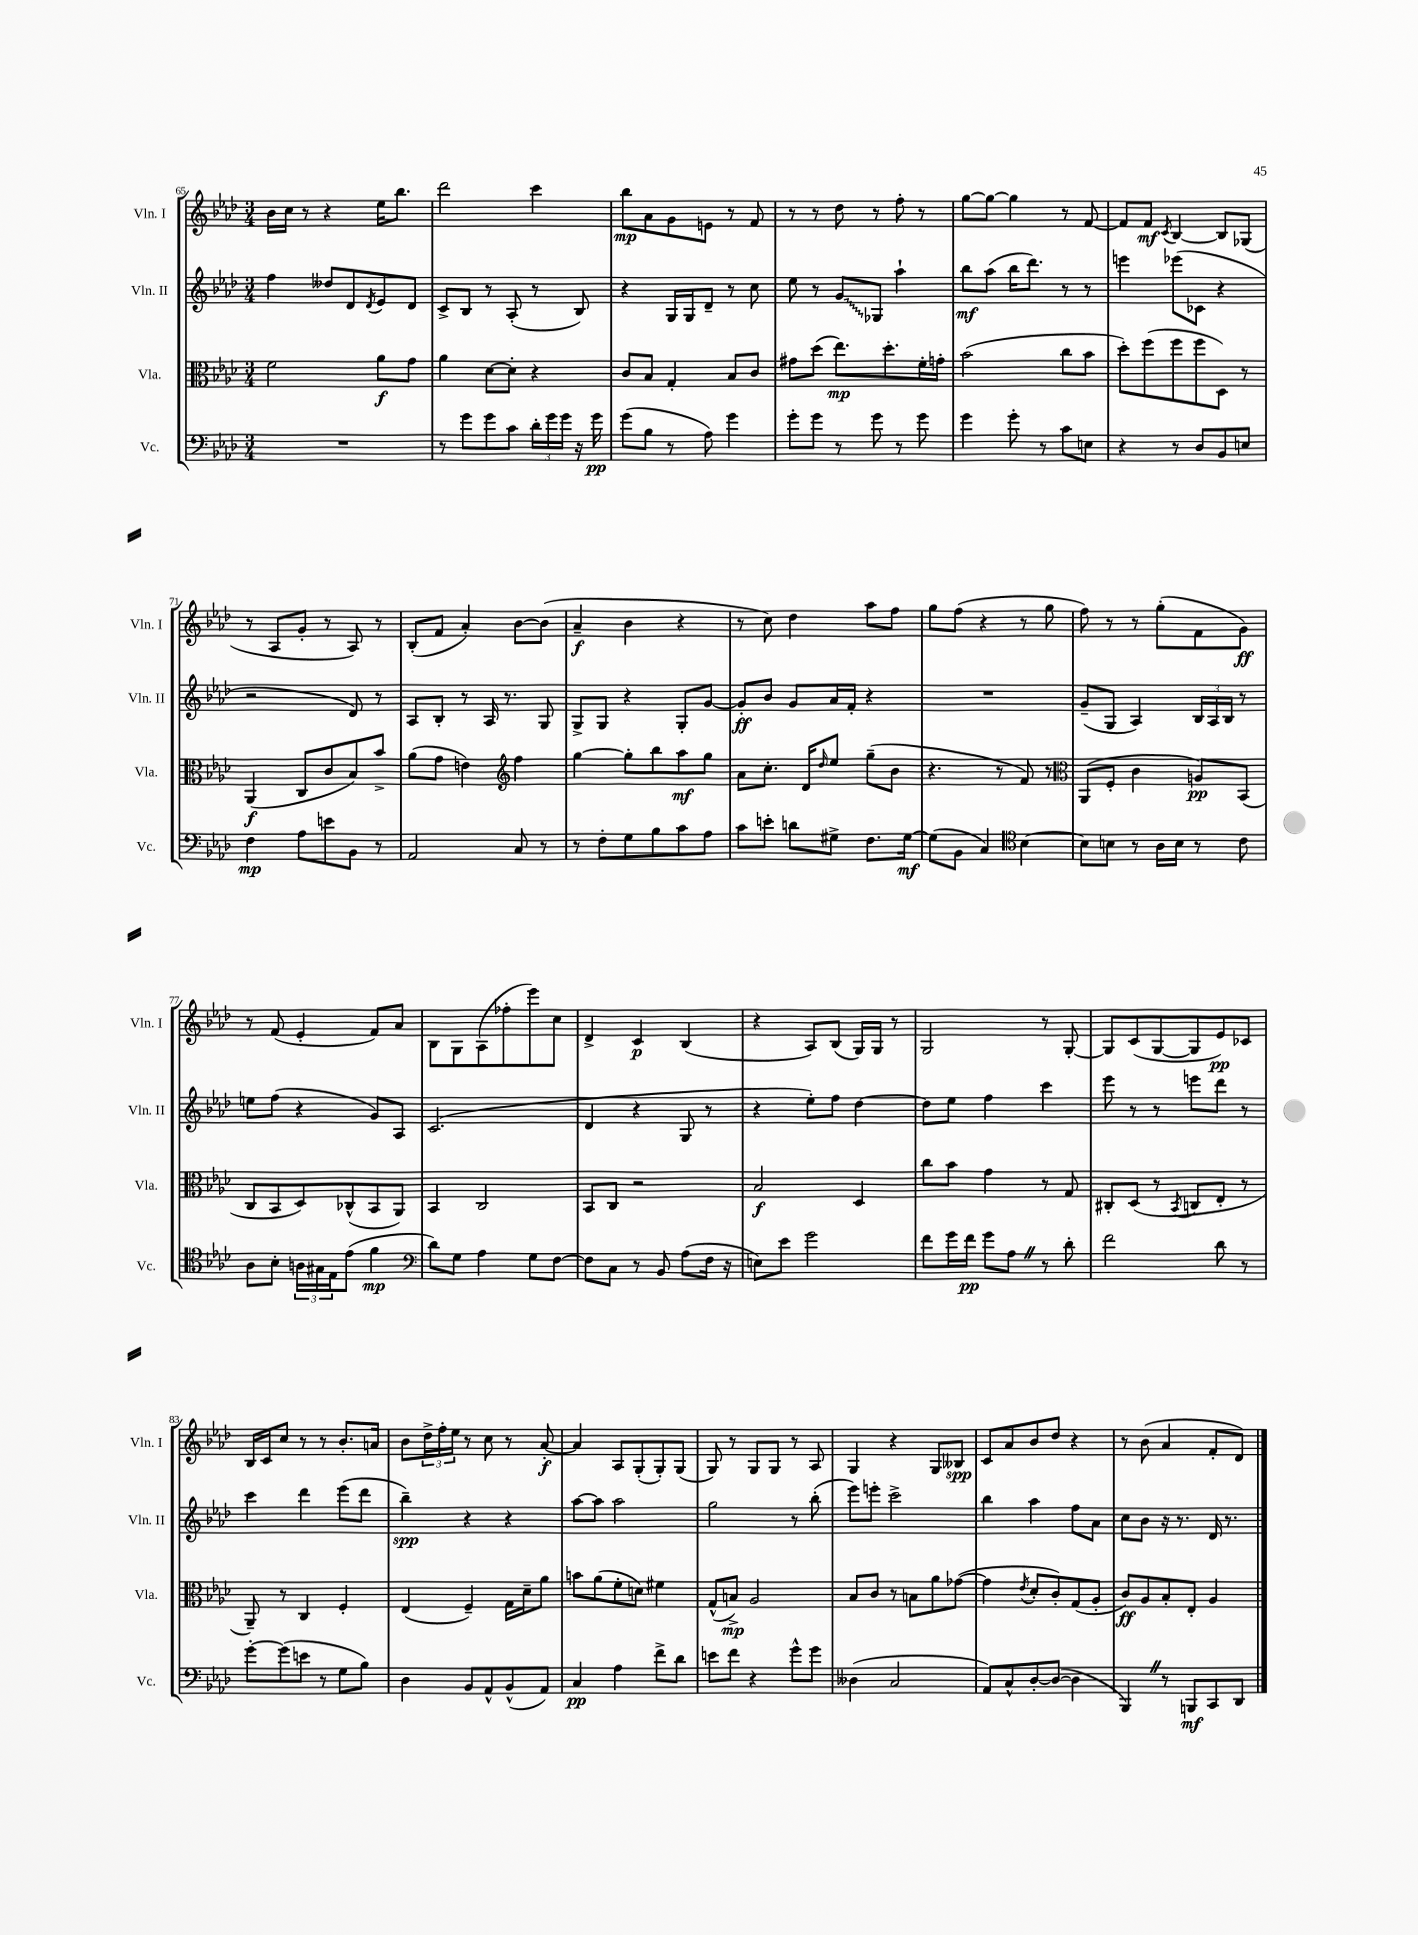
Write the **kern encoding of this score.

**kern	**kern	**kern	**kern
*staff4	*staff3	*staff2	*staff1
*clefF4	*clefC3	*clefG2	*clefG2
*k[b-e-a-d-]	*k[b-e-a-d-]	*k[b-e-a-d-]	*k[b-e-a-d-]
*M3/4	*M3/4	*M3/4	*M3/4
2.r	2f	4ff	16b-
.	.	.	16cc
.	.	.	8r
.	.	8dd--	4r
.	.	8d-	.
.	.	8qd-	.
.	8a-	8e-	16ee-
.	.	.	8.bb-
.	8g	8d-	.
=	=	=	=
8r	4a-	8c^	2ddd-
8g	.	8B-	.
8g	[8d-	8r	.
8c	8d-']	(8A-'	.
24d-'	4r	8r	4ccc
24g	.	.	.
24g	.	.	.
16r	.	8B-)	.
16g	.	.	.
=	=	=	=
(8g	8c	4r	8bb-
8B-	8B-	.	8a-
8r	4G'	16G	8g
.	.	16G	.
8A-)	.	8d-~	8e
4g	8B-	8r	8r
.	8c	8cc	8f
=	=	=	=
8g'	8g#	8ee-	8r
8g	(8dd-	8r	8r
8r	8.ee-)	8g	8dd-
8g	.	8G-	8r
.	8.dd-'	.	.
8r	.	4aa-`	8ff'
8g	16f'	.	8r
.	16g'	.	.
=	=	=	=
4g	(2b-	8bb-	[8gg
.	.	(8aa-	8gg_
8g'	.	16bb-	4gg]
.	.	8.ddd-)	.
8r	.	.	.
8c	8cc	8r	8r
8E	8b-	8r	[8f
=	=	=	=
4r	8dd-')	4eee	8f]
.	(8ff	.	8f
.	.	.	8qc
8r	8ff	(8eee-	[4B-
8D-	8ff	8c-	.
8BB-	8D-)	4r	8B-]
8E	8r	.	(8G-
=	=	=	=
4F	(4AA-	2r	8r
.	.	.	8A-
8A-	8C	.	8g'
8e	8c	.	8r
8BB-	8B-)	8d-)	8A-)
8r	8b-^	8r	8r
=	=	=	=
2AA-	(8a-	8A-	(8B-'
.	8g	8B-'	8f
.	4e)	8r	4a-')
.	.	16A-	.
.	.	8.r	.
*	*clefG2	*	*
8C	4ff	.	[8b-
8r	.	8G	(8b-]
=	=	=	=
8r	[4gg	8G^	4a-~
8F'	.	8G	.
8G	8gg']	4r	4b-
8B-	8bb-	.	.
8c	8aa-	8G'	4r
8A-	8gg	[8g	.
=	=	=	=
8c	8a-	8g']	8r
8e'	8.cc'	8b-	8cc)
8d	.	8g	4dd-
.	16d-	.	.
.	16qqdd-	.	.
8G#^	8ee-	16a-	.
.	.	16f'	.
8.F	(8gg~	4r	8aa-
.	8b-	.	8ff
[16G#	.	.	.
=	=	=	=
(8G#]	4.r	2.r	8gg
8BB-	.	.	(8ff
4C)	.	.	4r
.	8r	.	.
*clefC4	*	*	*
[4B-	8f)	.	8r
.	8r	.	8gg
=	=	=	=
*	*clefC3	*	*
8B-]	(8AA-	(8g~	8ff)
8B	8F'	8G	8r
8r	4c	4A-)	8r
16A-	.	.	(8gg'
16B	.	.	.
8r	8A)	24B-	8f
.	.	24A-	.
.	.	24B-	.
8c	(8BB-	8r	8g)
=	=	=	=
8A-	8C	8ee	8r
8B-'	8BB-	(8ff	(8f
24A	8D-)	4r	4e-'
24G#	.	.	.
24E-	.	.	.
(8e-	(8C-^^	.	.
4f	8BB-	8g)	8f)
.	8AA-)	8A-	8a-
=	=	=	=
*clefF4	*	*	*
8d-)	4BB-	(2.c	8B-
8G	.	.	8G
4A-	2C	.	(8A-
.	.	.	8ff-'
8G	.	.	8eee-)
[8F	.	.	8cc
=	=	=	=
8F]	8BB-	4d-	4d-^
8C	8C	.	.
8r	2r	4r	4c
8BB-	.	.	.
(8A-	.	8G	(4B-
16F	.	8r	.
16r	.	.	.
=	=	=	=
8E)	2B-	4r	4r
8e-	.	.	.
2g	.	8ee-')	8A-)
.	.	8ff	(8B-
.	4D-	[4dd-	16G)
.	.	.	16G
.	.	.	8r
=	=	=	=
8f	8cc	8dd-]	2G
16g	8b-	8ee-	.
16f	.	.	.
8g	4g	4ff	.
8A-	.	.	.
8r	8r	4ccc	8r
8d-'	8G	.	[8G'
=	=	=	=
2f	8C#'	8eee-	8G]
.	(8D-	8r	(8c
.	8r	8r	[8G
.	8qBB-	.	.
.	8C	8eee	8G]
8d-	8E-'	8ddd-	8e-)
8r	8r	8r	8c-
=	=	=	=
[8g'	8AA-~)	4ccc	16B-
.	.	.	16c
(8g]	8r	.	8cc
8e	4C	4ddd-	8r
8r	.	.	8r
8G	4F'	(8eee-	8.b-'
8B-)	.	8ddd-	.
.	.	.	16a
=	=	=	=
4D-	(4E-	4bb-~)	8b-
.	.	.	24dd-^
.	.	.	24ff'
.	.	.	24ee-
8BB-	4F~)	4r	8r
8AA-^^	.	.	8cc
(8BB-^^	16G	4r	8r
.	16d-~	.	.
8AA-)	8a-	.	[8a-'
=	=	=	=
4C	8b	[8aa-	4a-]
.	(8a-	8aa-]	.
4A-	8f'	2aa-	8A-
.	8d)	.	(8G'
8f^	4f#	.	8G')
8d-	.	.	(8G
=	=	=	=
8e	(8G^^	2gg	8G)
8f	8B^)	.	8r
4r	2A-	.	8G
.	.	.	8G
8g^^	.	8r	8r
8g	.	(8bb-'	8A-
=	=	=	=
(4D--	8B-	8eee-)	4G
.	8c	8eee'	.
2C	8r	2ccc^	4r
.	8B	.	.
.	8a-	.	8G
.	([8g-	.	8B--
=	=	=	=
8AA-)	4g-]	4bb-	8c
8C^^	.	.	8a-
.	8qe-	.	.
[8D-'	8d-'	4aa-	8b-
(8D-_	8c')	.	8dd-
4D-]	(8G	8ff	4r
.	8A-'	8a-	.
=	=	=	=
4BBB-)	8c)	8cc	8r
.	8A-	8b-	(8b-
8r	8B-'	16r	4a-
.	.	8.r	.
8BBB	8E-'	.	.
8CC	4A-	16d-	8f'
.	.	8.r	.
8DD-	.	.	8d-)
==	==	==	==
*-	*-	*-	*-
